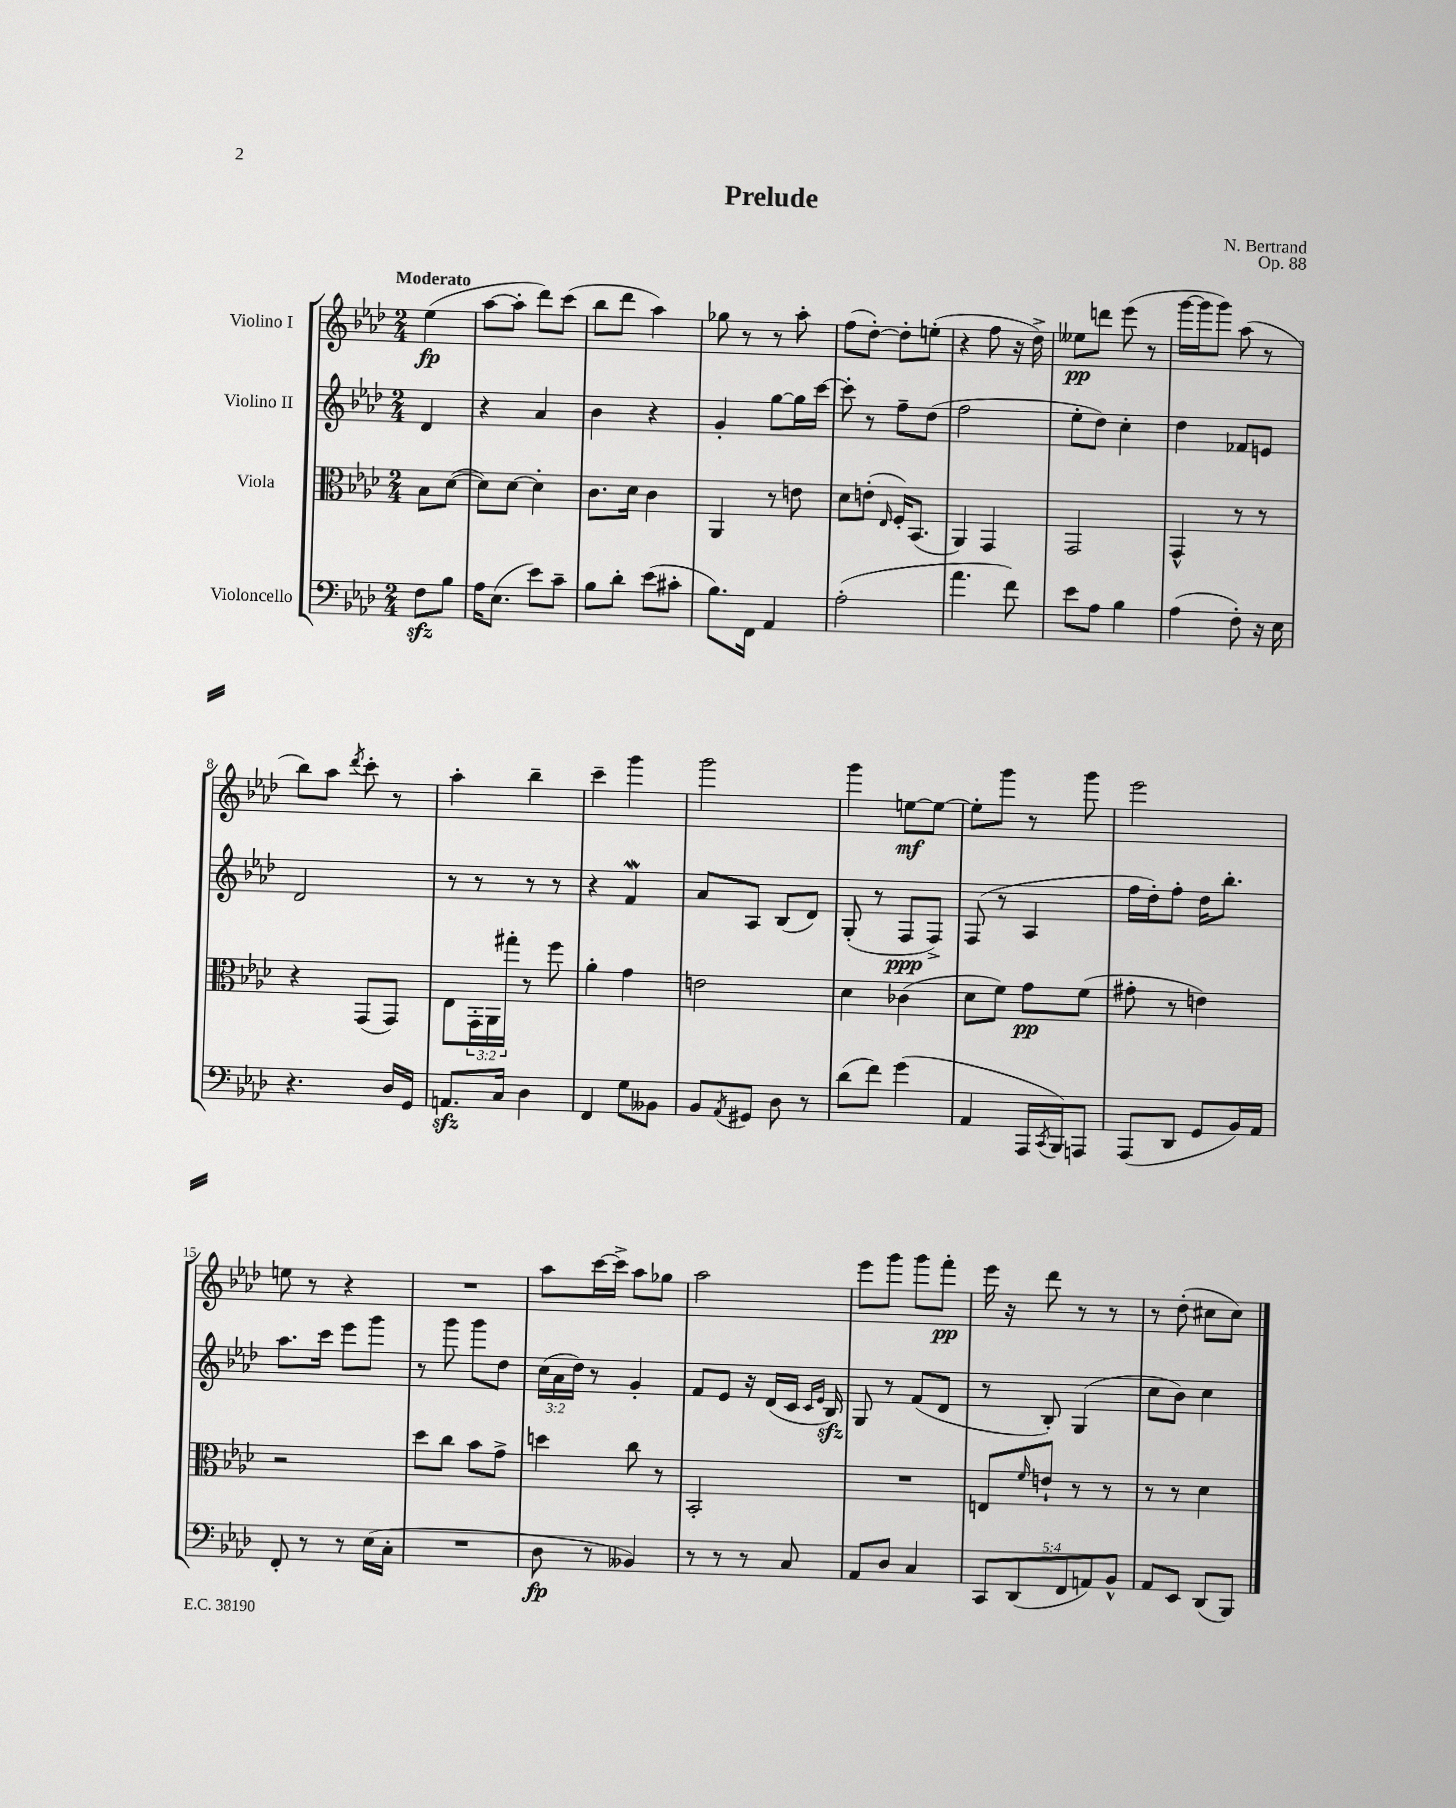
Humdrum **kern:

**kern	**kern	**kern	**kern
*staff4	*staff3	*staff2	*staff1
*clefF4	*clefC3	*clefG2	*clefG2
*k[b-e-a-d-]	*k[b-e-a-d-]	*k[b-e-a-d-]	*k[b-e-a-d-]
*M2/4	*M2/4	*M2/4	*M2/4
8F	8B-	4d-	(4ee-
8B-	([8d-	.	.
=	=	=	=
16A-	8d-])	4r	[8aa-
(8.E-	.	.	.
.	[8d-	.	8aa-']
8e-)	4d-']	4a-	8ddd-)
8c~	.	.	(8ccc
=	=	=	=
8B-	8.c	4b-	8bb-
8d-'	.	.	8ddd-
.	16d-	.	.
(8e-	4c	4r	4aa-)
8c#'	.	.	.
=	=	=	=
8.B-)	4AA-	4g'	8gg-
.	.	.	8r
16FF	.	.	.
4AA-	8r	[8gg	8r
.	8e	16gg]	8aa-'
.	.	[16ccc	.
=	=	=	=
(2A-'	8d-	8ccc']	(8ff
.	(8e'	8r	[8dd-')
.	16qqE-	.	.
.	16F')	8ff~	8dd-']
.	(8.BB-	.	.
.	.	(8dd-	(8ee'
=	=	=	=
4.a-	4AA-)	2ff	4r
.	4GG	.	8ff
8f)	.	.	16r
.	.	.	16dd-^)
=	=	=	=
8e-	2GG	8ee-'	8ee--
8A-	.	8dd-)	8ddd
4B-	.	4cc'	(8eee-
.	.	.	8r
=	=	=	=
(4A-	4GG^^	4dd-	[16ggg
.	.	.	16ggg]
.	.	.	8ggg)
8F')	8r	8f-	(8aa-
16r	8r	8e	8r
16E-	.	.	.
=	=	=	=
4.r	4r	2d-	8bb-)
.	.	.	8aa-
.	.	.	8qddd-
.	(8GG	.	8ccc'
16D-	8GG)	.	8r
16GG	.	.	.
=	=	=	=
8.AA	8E-	8r	4aa-'
.	24GG'	8r	.
.	24AA-	.	.
16C	.	.	.
.	24gg#'	.	.
4D-	8r	8r	4bb-~
.	8ff	8r	.
=	=	=	=
4FF	4a-'	4r	4ccc~
8G	4g	4f	4ggg
8BB--	.	.	.
=	=	=	=
8BB-	2e	8a-	2ggg
8qAA-	.	.	.
8GG#	.	8A-	.
8D-	.	(8B-	.
8r	.	8d-)	.
=	=	=	=
(8d-	4d-	(8G'	4ggg
8f)	.	8r	.
(4g	(4c-	8F	[8ee
.	.	8F^)	8ee_
=	=	=	=
4AA-	8d-	(8F	8ee']
.	8f)	8r	8ggg
16AAA-	8g	4A-	8r
8qCC	.	.	.
16BBB-)	.	.	.
8AAA	(8f	.	8ggg
=	=	=	=
(8AAA-	8g#'	16ff	2eee-
.	.	16dd-')	.
8DD-	8r	8ff'	.
8GG	4e)	16dd-	.
.	.	8.bb-'	.
16BB-)	.	.	.
16AA-	.	.	.
=	=	=	=
8FF'	2r	8.aa-	8ee
8r	.	.	8r
.	.	16ccc	.
8r	.	8eee-	4r
(16E-	.	8ggg	.
16C'	.	.	.
=	=	=	=
2r	8dd-	8r	2r
.	8cc	8ggg	.
.	8b-	8ggg	.
.	8g^	8dd-	.
=	=	=	=
8D-	4dd	(24cc	8aa-
.	.	24a-	.
.	.	24dd-)	.
8r	.	8r	[16ccc
.	.	.	16ccc^]
4BB--)	8cc	4g'	8aa-
.	8r	.	8gg-
=	=	=	=
8r	2BB-'	8f	2aa-
8r	.	8e-	.
8r	.	16r	.
.	.	(16d-	.
8C	.	16c	.
.	.	16qqc	.
.	.	16qqe-	.
.	.	16B-)	.
=	=	=	=
8AA-	2r	8G	8eee-
8D-	.	8r	8ggg
4C	.	(8f	8ggg
.	.	8d-	8fff'
=	=	=	=
10CC	8E	8r	16eee-
.	.	.	16r
(10DD-	.	.	.
.	16qqf	.	.
.	8e`	8B-')	8ddd-
10FF	.	.	.
.	8r	(4G	8r
10AA)	.	.	.
.	8r	.	8r
10BB-^^	.	.	.
=	=	=	=
8AA-	8r	8cc	8r
8EE-	8r	8b-)	(8dd-'
(8DD-	4d-	4cc	8cc#
8BBB-)	.	.	8cc#)
==	==	==	==
*-	*-	*-	*-
